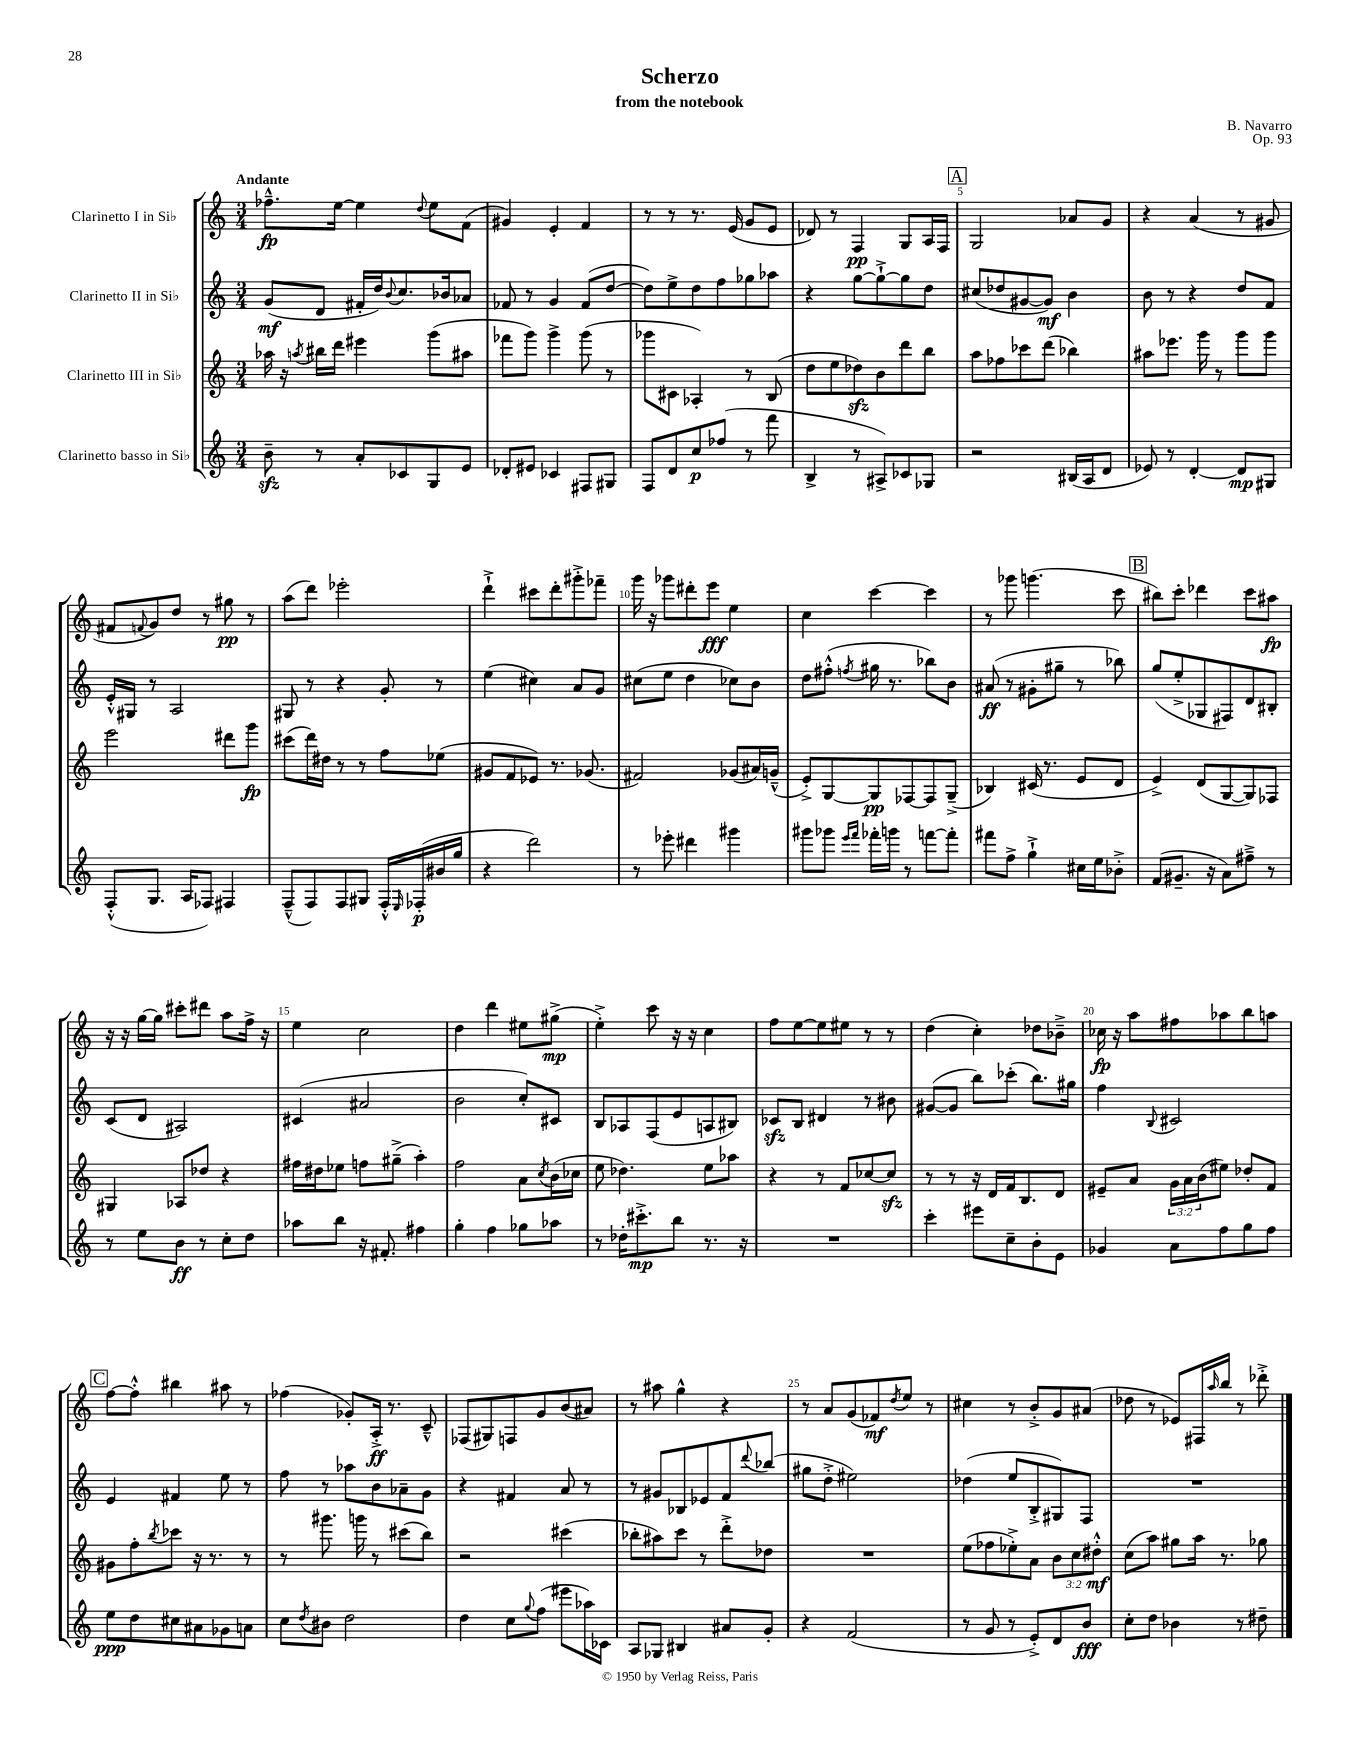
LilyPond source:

\header { title = "Scherzo" composer = "B. Navarro" subtitle = "from the notebook" opus = "Op. 93" }
<<
\new StaffGroup <<
\new Staff = "s0" \with { instrumentName = "Clarinetto I in Sib" } {
    \clef treble \key c \major \numericTimeSignature \time 3/4 \tempo "Andante"
    fes''8.---^\fp e''16~ e''4 \appoggiatura { d''8 } e''8 f'8( |
    gis'4) e'4-. f'4 |
    r8 r8 r8. e'16( g'8 e'8 |
    des'8) r8 f4\pp g8 a16 f16 |
    \mark \markup { \box "A" } g2 aes'8 g'8 |
    r4 a'4( r8 gis'8 |
    fis'8 \appoggiatura { f'8 } g'8) d''8 r8 gis''8\pp r8 |
    a''8( d'''8) ees'''2-. |
    d'''4-!-> cis'''8 d'''8-. gis'''8-.-> fes'''8-- |
    g'''16 r16 ges'''8 dis'''8-. e'''8\fff e''4 |
    c''4 c'''4~ c'''4 |
    r8 ges'''8 g'''4.( c'''8 |
    \mark \markup { \box "B" } bis''8) c'''8-. des'''4 c'''8 ais''8\fp |
    r16 r16 g''16~ g''16 cis'''8-. dis'''8 a''8 f''16-> r16 |
    e''4 c''2 |
    d''4 d'''4 eis''8 gis''8->\mp( |
    e''4-.->) c'''8 r16 r16 c''4 |
    f''8 e''8~ e''8 eis''8 r8 r8 |
    d''4( c''4-.) des''8 bes'8---> |
    ces''16\fp r16 a''8 fis''8 aes''8 b''8 a''8 |
    \mark \markup { \box "C" } f''8~ f''8-.-^ bis''4 ais''8 r8 |
    fes''4( ges'8-.) a16-.->\ff r8. c'8---^ |
    fes8( gis8) f8 g'8 b'8( ais'8) |
    r8 ais''8 g''4-^ r4 |
    r8 a'8 g'8( fes'8\mf) \acciaccatura { d''8 } e''8 r8 |
    cis''4 r8 b'8-.-> g'8 ais'8( |
    des''8 r8 ees'8) fis16 \grace { a''16 } b''16 r8 des'''8-.-> \bar "|." |
}
\new Staff = "s1" \with { instrumentName = "Clarinetto II in Sib" } {
    \clef treble \key c \major \numericTimeSignature \time 3/4
    g'8\mf( d'8 fis'16-. d''16) \appoggiatura { b'8 } c''8. bes'16 aes'8 |
    fes'8 r8 g'4 fes'8( d''8~ |
    d''8) e''8-> d''8 f''8 ges''8 aes''8 |
    r4 g''8~ g''8~-!-> g''8 d''8 |
    \mark \markup { \box "A" } cis''8( des''8 gis'8~ gis'8\mf) b'4 |
    b'8 r8 r4 d''8 f'8 |
    e'16-.-^ gis16 r8 a2 |
    gis8 r8 r4 g'8-. r8 |
    e''4( cis''4) a'8 g'8 |
    cis''8( e''8 d''4 ces''8) b'8 |
    d''8 fis''8-.-^( \acciaccatura { f''8 } gis''16 r8. bes''8) b'8 |
    ais'8\ff( r8 gis'8-. gis''8-- r8 bes''8) |
    \mark \markup { \box "B" } g''8( e''8-.-> ges8 fis8) d'8 bis8-. |
    c'8( d'8 ais2) |
    cis'4( ais'2 |
    b'2 c''8-.) cis'8 |
    b8 aes8 f8( e'8 a8 bis8) |
    ces'8\sfz b8 dis'4 r8 bis'8 |
    gis'8~( gis'8 b''8) ces'''8-.( b''8.) gis''16 |
    f''4 \appoggiatura { b8 } cis'2 |
    \mark \markup { \box "C" } e'4 fis'4 e''8 r8 |
    f''8 r8 aes''8 b'8 aes'8-- g'8 |
    r4 fis'4 a'8 r8 |
    r8 gis'8 bes8 ees'8 f'8 \appoggiatura { d'''8 } bes''8( |
    gis''8 d''8-.-> eis''2) |
    des''4( e''8 b8-.-> gis8) f8 |
    R2. \bar "|." |
}
\new Staff = "s2" \with { instrumentName = "Clarinetto III in Sib" } {
    \clef treble \key c \major \numericTimeSignature \time 3/4 \override Staff.TupletNumber.text = #tuplet-number::calc-fraction-text
    aes''16 r16 \acciaccatura { a''8 } bis''16 d'''16 eis'''4 g'''8( ais''8 |
    fes'''8 g'''8) g'''4-> g'''8( r8 |
    ges'''8 cis'8 aes4-.) r8 b8( |
    d''8 e''8 des''8\sfz) b'8 d'''8 b''8 |
    \mark \markup { \box "A" } a''8 fes''8 ces'''8 d'''8( bes''4) |
    ais''8 ees'''8. g'''16 r8 g'''8 g'''8 |
    e'''2 dis'''8 g'''8\fp |
    cis'''8( d'''16) dis''16 r8 r8 f''8 ees''8( |
    gis'8 f'8 ees'8) r8. ges'8.( |
    fis'2) ges'8( ais'16) g'16---^( |
    e'8-.->) g8~ g8\pp fes8~ fes8 g8--->( |
    bes4) cis'16( r8. e'8 d'8 |
    \mark \markup { \box "B" } e'4->) d'8( g8~ g8) fes8 |
    gis4 aes8 des''8 r4 |
    fis''16 dis''16 ees''8 f''8 gis''8--->( a''4-.) |
    f''2 a'8 \acciaccatura { c''8 } b'16( ces''16 |
    e''8 des''4.) e''8 aes''8 |
    r4 r8 f'8 ces''8~ ces''8\sfz |
    r8 r8 r16 d'16 f'16 b8. d'8 |
    eis'8-- a'8 \tuplet 3/2 { g'16 a'16 b'16( } eis''8) des''8-. f'8 |
    \mark \markup { \box "C" } gis'8 f''8-. \acciaccatura { b''8 } ces'''8 r16 r8. r8 |
    r8 gis'''8. g'''16 r8 cis'''8( b''8) |
    r2 cis'''4( |
    bes''8-. ais''8) c'''8 r8 d'''8-.-> des''8 |
    R2. |
    e''8( fes''8 ees''8-.->) a'8 \tuplet 3/2 { b'8 c''8 dis''8-.-^\mf } |
    c''8( a''8) gis''8 a''16 r8. ges''8 \bar "|." |
}
\new Staff = "s3" \with { instrumentName = "Clarinetto basso in Sib" } {
    \clef treble \key c \major \numericTimeSignature \time 3/4
    b'8--\sfz r8 a'8-. ces'8 g8 e'8 |
    des'8-. eis'8 ces'4 fis8 gis8 |
    f8 d'8 c''8\p fes''8( r8 f'''8 |
    b4-> r8 ais8->) ces'8 ges8 |
    \mark \markup { \box "A" } r2 bis16( a16 d'8 |
    ees'8) r8 d'4~-. d'8\mp gis8 |
    f8-.-^( g8. a16 fes8) fis4 |
    f8---^( f8) f8 gis8 f16-.-^ \grace { e16 } fes16-.\p( bis'16 g''16 |
    r4 d'''2) |
    r8 ees'''8-. dis'''4 gis'''4 |
    gis'''8 ges'''8 \grace { e'''16 f'''16 } fes'''16-. g'''16 r8 f'''8~ f'''8-. |
    fis'''8 f''8-> g''4-!-> cis''16 e''16 bes'8-.-> |
    \mark \markup { \box "B" } f'8( gis'8.-- r16 a'8) fis''8---> r8 |
    r8 e''8 b'8\ff r8 c''8-. d''8 |
    aes''8 b''8 r16 fis'8.-. fis''4 |
    g''4-. f''4 ges''8 aes''8 |
    r8 des''16-. cis'''8.-.->\mp b''8 r8. r16 |
    R2. |
    c'''4-. eis'''8 c''8-- b'8-. e'8 |
    ges'4 a'8 f''8 g''8 f''8 |
    \mark \markup { \box "C" } e''8\ppp d''8 cis''8 ais'8 ges'8 a'8 |
    c''8 \acciaccatura { d''8 } bis'8 d''2 |
    d''4 c''8 \appoggiatura { g''8 } f''8( eis'''8 aes''16) ces'16 |
    a8 ges8 bis4 ais'8 g'8-. |
    r4 f'2( |
    r8 g'8 r8 e'8-.->) d'8 b'8\fff |
    c''8-. d''8 bes'4 r8 dis''8-- \bar "|." |
}
>>
>>
\layout { \context { \Score \override BarNumber.break-visibility = ##(#f #t #t) barNumberVisibility = #(every-nth-bar-number-visible 5) } }
